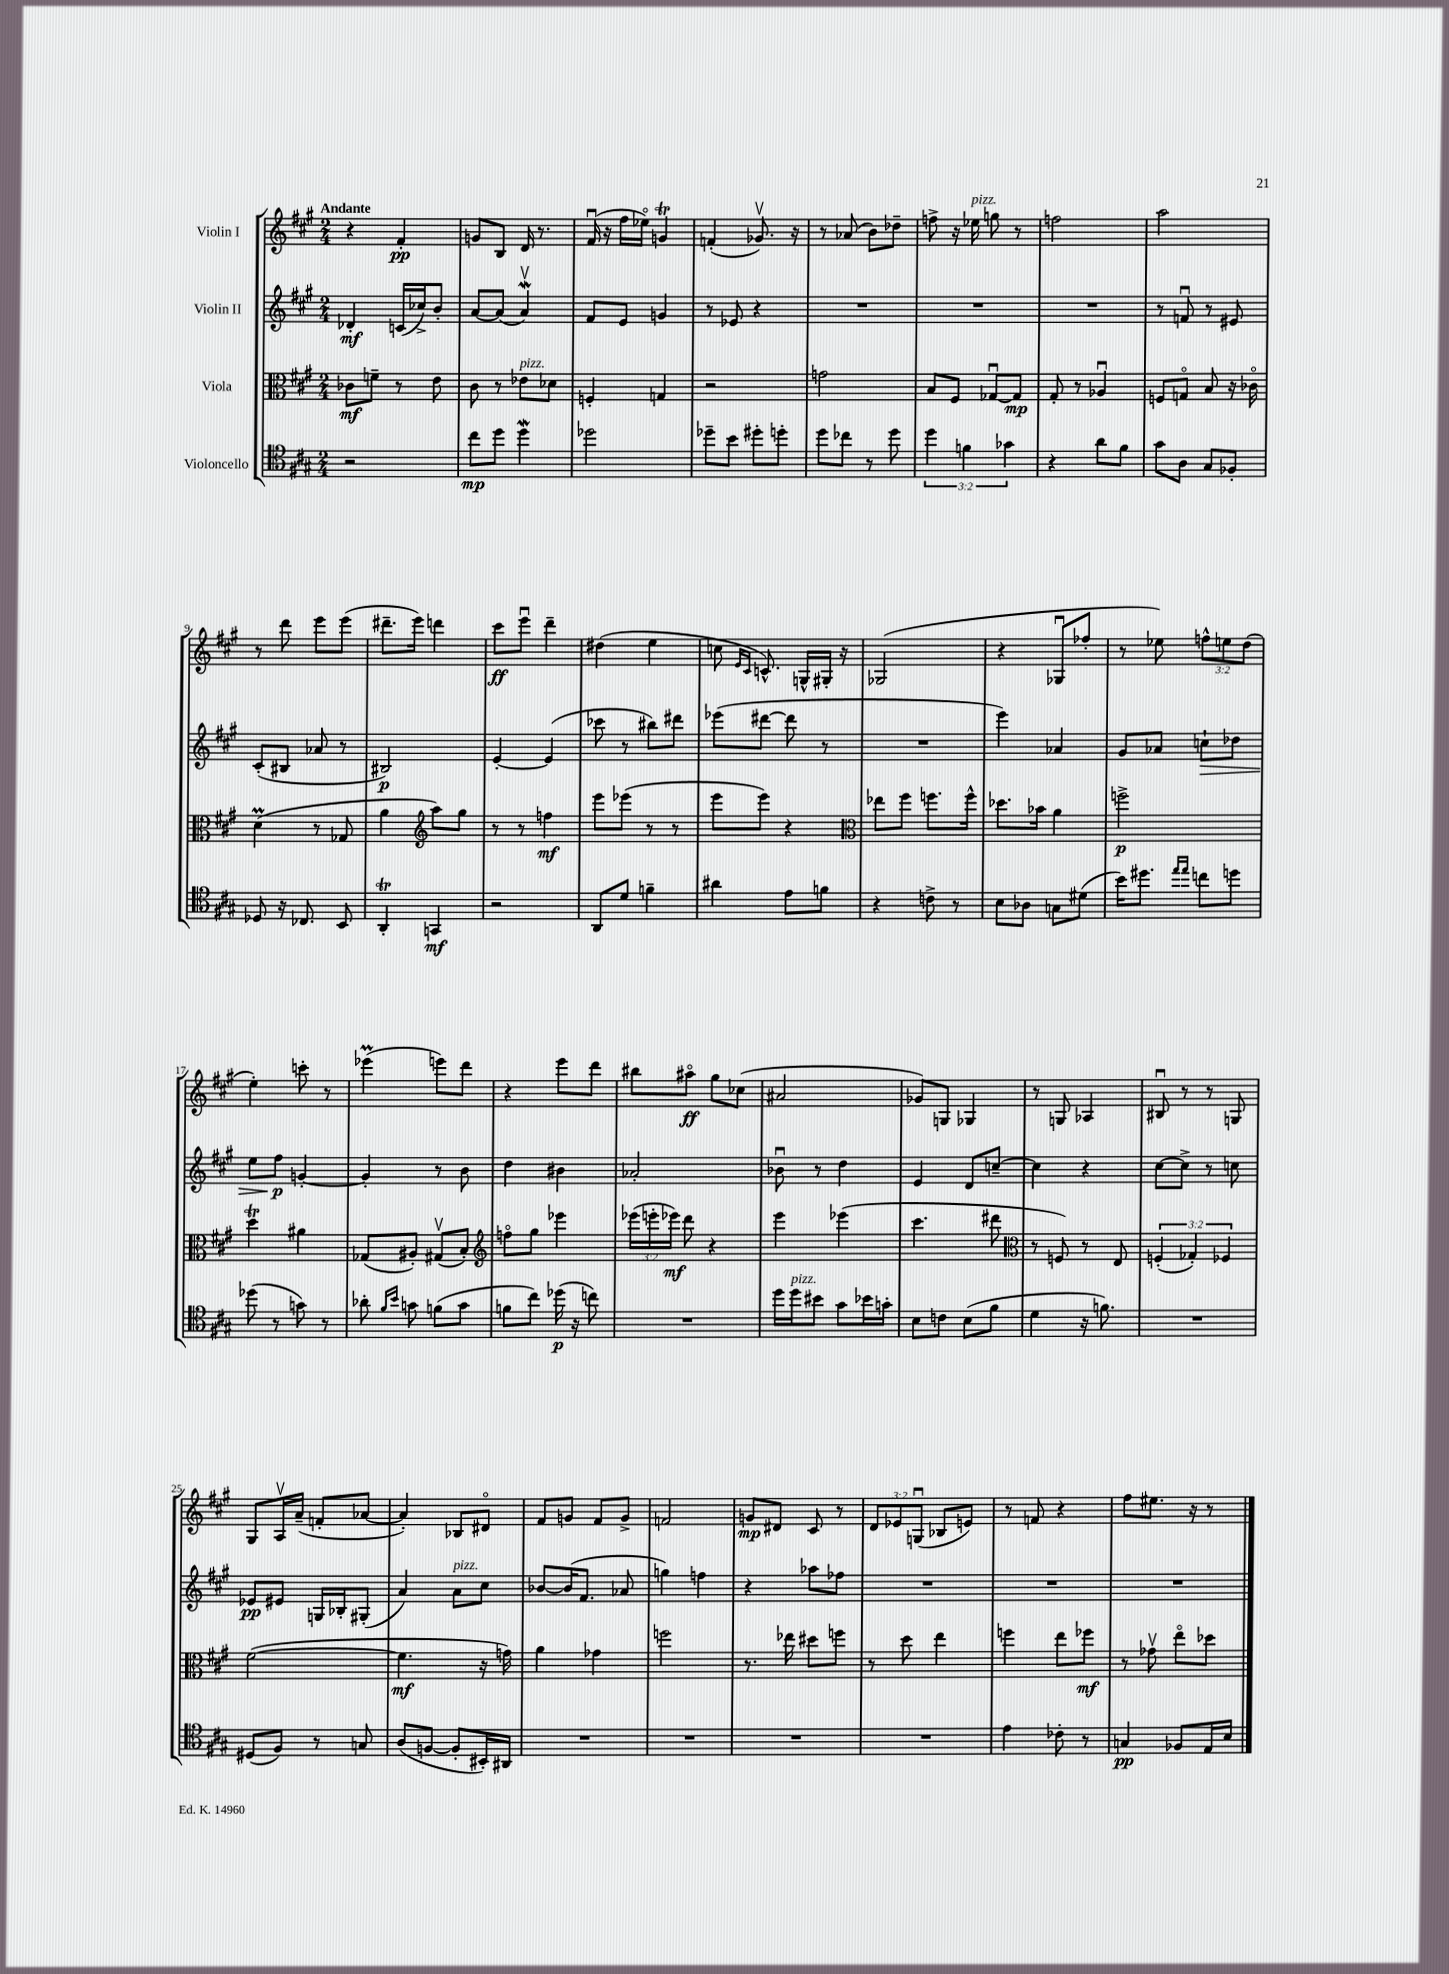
<<
\new StaffGroup <<
\new Staff = "s0" \with { instrumentName = "Violin I" } {
    \clef treble \key a \major \numericTimeSignature \time 2/4 \override Staff.TupletNumber.text = #tuplet-number::calc-fraction-text \tempo "Andante"
    \autoBeamOff r4 fis'4-.\pp |
    g'8[ b8] d'16 r8. |
    fis'16\downbow( r16 fis''16[ ees''16]\flageolet) g'4\trill |
    f'4-.( ges'8.\upbow) r16 |
    r8 aes'8( b'8[) des''8]-- |
    f''8-> r16 ees''16^\markup { \italic "pizz." } g''8 r8 |
    f''2 |
    a''2 |
    r8 d'''8 e'''8[ e'''8]( |
    dis'''8.[-- e'''16]) d'''4 |
    cis'''8[\ff e'''8]\downbow d'''4-- |
    dis''4( e''4 |
    c''8 \grace { e'16[ cis'16] } c'8.-^) g16[-^ gis16]-. r16 |
    ges2( |
    r4 ges8[\downbow fes''8]-. |
    r8 ees''8) \tuplet 3/2 { f''8[-^ e''8 d''8]( } |
    e''4-.) c'''8-. r8 |
    ees'''4\prall( e'''8[) d'''8] |
    r4 e'''8[ d'''8] |
    bis''8[ ais''8]\flageolet\ff gis''8[ ces''8]( |
    ais'2 |
    ges'8[) g8] ges4 |
    r8 g8 aes4 |
    bis8\downbow r8 r8 g8 |
    gis8[ a16\upbow a'16]--( f'8[-. aes'8]~ |
    aes'4-.) bes8[ dis'8]\flageolet |
    fis'8[ g'8] fis'8[ g'8]-> |
    f'2 |
    g'8[\mp dis'8] cis'8 r8 |
    \tuplet 3/2 { d'8[ ees'8 g8]\downbow( } bes8[ e'8]) |
    r8 f'8 r4 |
    fis''8[ eis''8.] r16 r8 \bar "|." |
}
\new Staff = "s1" \with { instrumentName = "Violin II" } {
    \clef treble \key a \major \numericTimeSignature \time 2/4
    \autoBeamOff des'4-.\mf c'16[( ces''16->) b'8]-. |
    a'8[~ a'8]( a'4\upbow\mordent) |
    fis'8[ e'8] g'4 |
    r8 ees'8 r4 |
    R2 |
    R2 |
    R2 |
    r8 f'8\downbow r8 eis'8 |
    cis'8[-.( bis8] aes'8 r8 |
    bis2\p) |
    e'4~-. e'4( |
    ces'''8 r8 bis''8[) dis'''8] |
    ees'''8[( dis'''8]~ dis'''8 r8 |
    R2 |
    e'''4) aes'4 |
    gis'8[ aes'8] c''8[-!\> des''8] |
    e''8[ fis''8]\p\! g'4~-. |
    g'4-. r8 b'8 |
    d''4 bis'4 |
    aes'2-. |
    bes'8\downbow r8 d''4 |
    e'4 d'8[ c''8]~-- |
    c''4 r4 |
    cis''8[~ cis''8]-> r8 c''8 |
    ees'8[\pp eis'8] g16[ bes16-. gis8]-.( |
    a'4) a'8[^\markup { \italic "pizz." } cis''8] |
    bes'8[~ bes'16( fis'8.] aes'8 |
    g''4) f''4 |
    r4 aes''8[ fes''8] |
    R2 |
    R2 |
    R2 \bar "|." |
}
\new Staff = "s2" \with { instrumentName = "Viola" } {
    \clef alto \key a \major \numericTimeSignature \time 2/4 \override Staff.TupletNumber.text = #tuplet-number::calc-fraction-text
    \autoBeamOff ces'8[\mf f'8]-- r8 e'8 |
    cis'8 r8 ees'8[^\markup { \italic "pizz." } des'8] |
    f4-. g4 |
    r2 |
    g'2 |
    b8[ fis8] ges8[~\downbow ges8]\mp |
    gis8-. r8 aes4\downbow |
    f8[ g8]\flageolet b8 r16 ces'16\flageolet |
    d'4\prall( r8 ges8 |
    a'4 \clef treble a''8[) gis''8] |
    r8 r8 f''4\mf |
    e'''8[ ees'''8]( r8 r8 |
    e'''8[ e'''8]) r4 |
    \clef alto ees''8[ fis''8] f''8.[ f''16]-^ |
    des''8.[ bes'16] a'4 |
    f''2->\p |
    d''4\trill ais'4 |
    ges8[( ais8]-.) gis8[\upbow( b8]-.) |
    \clef treble f''8[\flageolet gis''8] ees'''4 |
    \tuplet 3/2 { ees'''16[( e'''16-. ees'''16]\mf) } d'''8 r4 |
    e'''4 ees'''4( |
    cis'''4. dis'''8 |
    \clef alto r8 f8) r8 e8 |
    \tuplet 3/2 { f4-.( ges4-.) fes4 } |
    fis'2~( |
    fis'4.\mf r16 g'16) |
    a'4 ges'4 |
    f''2 |
    r8. ees''16 dis''8[ f''8] |
    r8 d''8 e''4 |
    f''4 e''8[ fes''8]\mf |
    r8 ges'8\upbow e''8[\flageolet des''8] \bar "|." |
}
\new Staff = "s3" \with { instrumentName = "Violoncello" } {
    \clef tenor \key a \major \numericTimeSignature \time 2/4 \override Staff.TupletNumber.text = #tuplet-number::calc-fraction-text
    \autoBeamOff r2 |
    cis''8[\mp d''8] d''4\mordent |
    des''2 |
    des''8[-- b'8] dis''8[-. d''8]-. |
    d''8[ ces''8] r8 d''8 |
    \tuplet 3/2 { d''4 f'4 ges'4 } |
    r4 a'8[ fis'8] |
    gis'8[ a8] gis8[ fes8]-. |
    des8 r16 ces8. b,8 |
    a,4-.\trill g,4\mf |
    r2 |
    a,8[ d'8] f'4-- |
    ais'4 e'8[ f'8] |
    r4 c'8-> r8 |
    b8[ aes8] g8[ dis'8]( |
    b'16[) dis''8.] \grace { e''16[ e''16] } c''8[ d''8] |
    des''8( r8 g'8) r8 |
    aes'8-. \grace { fis'16[ b'16] } g'8 f'8[( g'8] |
    f'8[ cis''8]) des''16\p( r16 c''8) |
    R2 |
    d''16[ d''16^\markup { \italic "pizz." } bis'8] gis'8[ bes'16 g'16]-. |
    b8[ c'8] b8[( fis'8] |
    d'4 r16 f'8.) |
    R2 |
    dis8[( fis8]) r8 g8 |
    a8[( f8]~ f8[-. bis,16-.) ais,16] |
    R2 |
    R2 |
    R2 |
    R2 |
    e'4 ces'8-. r8 |
    g4\pp fes8[ e16 b16] \bar "|." |
}
>>
>>
